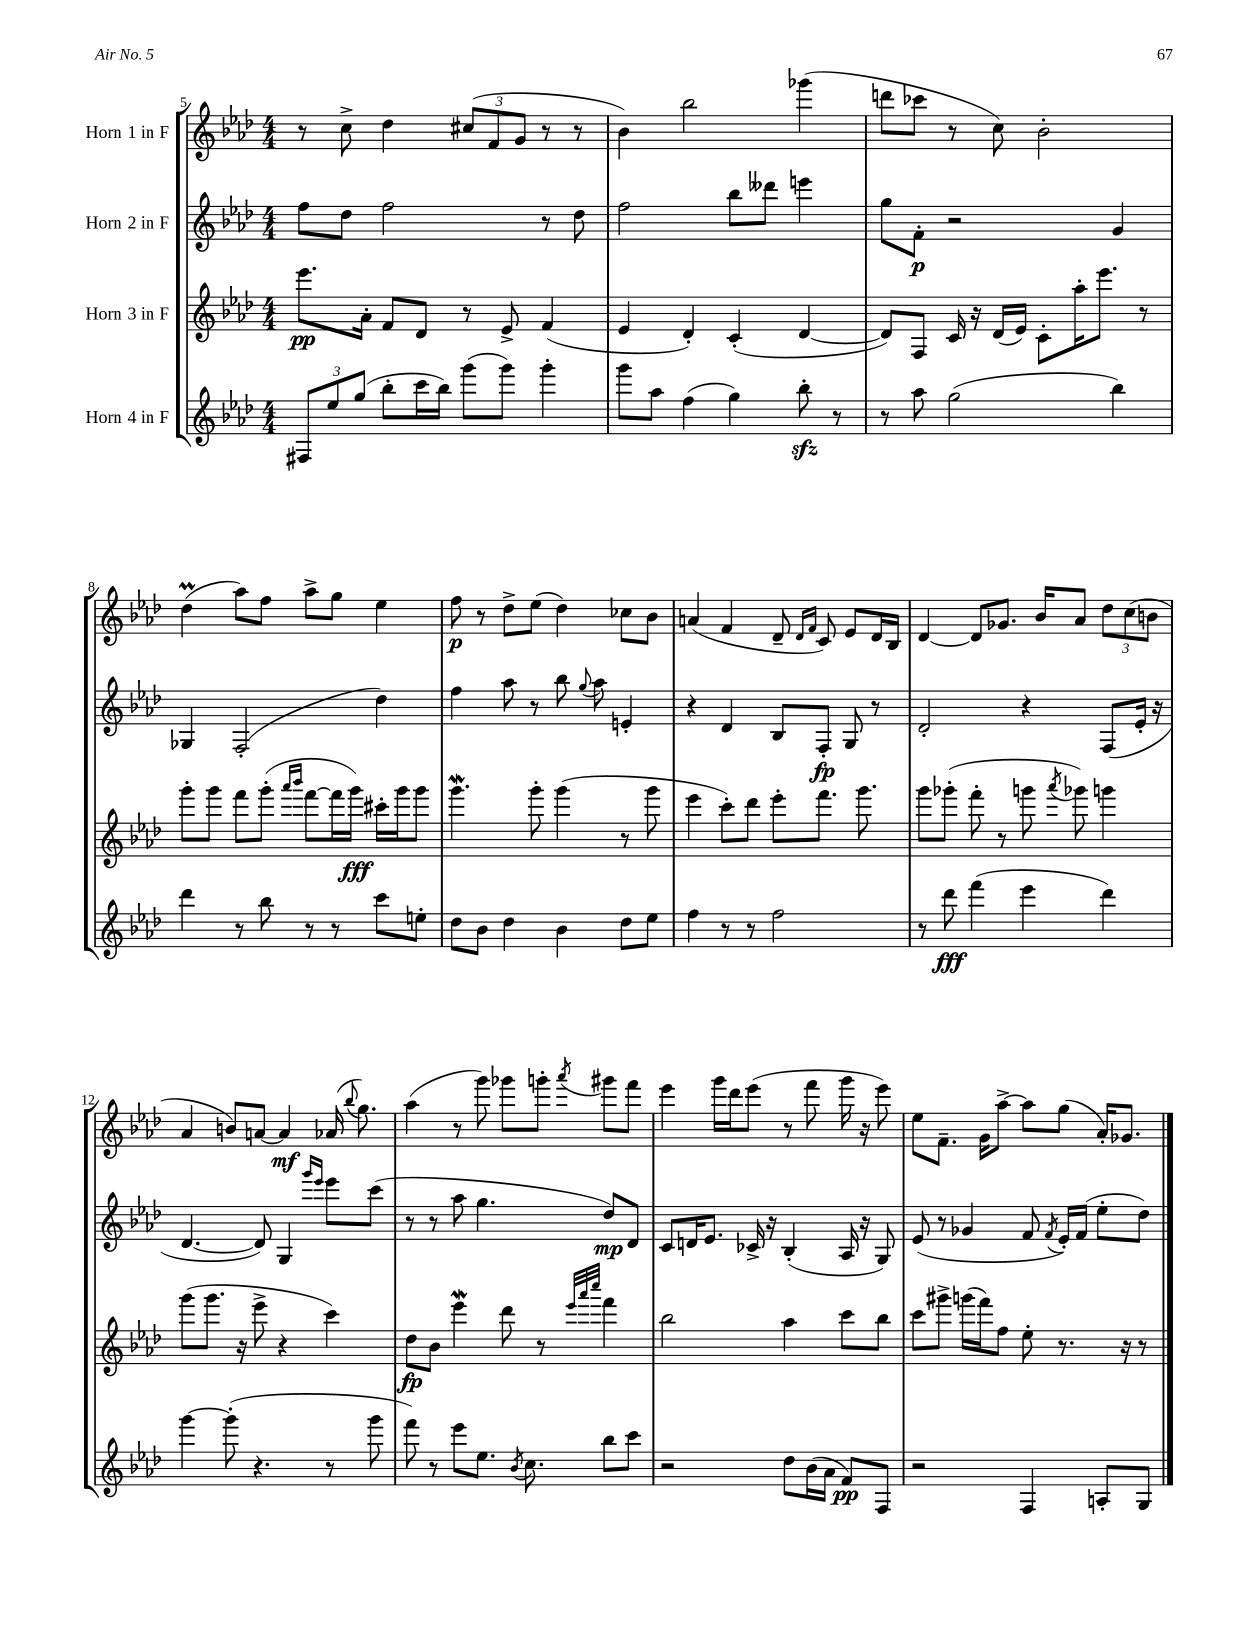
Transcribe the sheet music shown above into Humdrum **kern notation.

**kern	**dynam	**kern	**dynam	**kern	**dynam	**kern	**dynam
*part4	*part4	*part3	*part3	*part2	*part2	*part1	*part1
*staff4	*staff4	*staff3	*staff3	*staff2	*staff2	*staff1	*staff1
*I"Horn 4 in F	*	*I"Horn 3 in F	*	*I"Horn 2 in F	*	*I"Horn 1 in F	*
*clefG2	*	*clefG2	*	*clefG2	*	*clefG2	*
*k[b-e-a-d-]	*	*k[b-e-a-d-]	*	*k[b-e-a-d-]	*	*k[b-e-a-d-]	*
*M4/4	*	*M4/4	*	*M4/4	*	*M4/4	*
=5	=5	=5	=5	=5	=5	=5	=5
12F#X/L	.	8.eee-\L	pp	8ff\L	.	8r	.
12ee-/	.	.	.	.	.	.	.
.	.	.	.	8dd-\J	.	8cc^\	.
(12gg/J	.	.	.	.	.	.	.
.	.	16a-'\Jk	.	.	.	.	.
8bb-'\L	.	8f/L	.	2ff\	.	4dd-\	.
16ccc\L	.	8d-/J	.	.	.	.	.
16bb-\JJ)	.	.	.	.	.	.	.
(8ggg\L	.	8r	.	.	.	(12cc#X/L	.
.	.	.	.	.	.	12f/	.
8ggg\J)	.	8e-^/	.	.	.	.	.
.	.	.	.	.	.	12g/J	.
4ggg'\	.	(4f/	.	8r	.	8r	.
.	.	.	.	8dd-\	.	8r	.
=6	=6	=6	=6	=6	=6	=6	=6
8ggg\L	.	4e-/	.	2ff\	.	4b-\)	.
8aa-\J	.	.	.	.	.	.	.
(4ff\	.	4d-'/)	.	.	.	2bb-\	.
4gg\)	.	(4c'/	.	8bb-\L	.	.	.
.	.	.	.	8ddd--X\J	.	.	.
8bb-zz'\	.	[4d-/	.	4eeen\	.	(4ggg-X\	.
8r	.	.	.	.	.	.	.
=7	=7	=7	=7	=7	=7	=7	=7
8r	.	8d-/L])	.	8gg\L	.	8dddn\L	.
8aa-\	.	8F/J	.	8f'\J	p	8ccc-X\J	.
(2gg\	.	16c/	.	2r	.	8r	.
.	.	16r	.	.	.	.	.
.	.	(16d-/LL	.	.	.	8cc\)	.
.	.	16e-/JJ)	.	.	.	.	.
.	.	8c'\L	.	.	.	2b-'\	.
.	.	16aa-'\K	.	.	.	.	.
.	.	8.eee-\J	.	.	.	.	.
4bb-\)	.	.	.	4g/	.	.	.
.	.	8r	.	.	.	.	.
!!LO:LB:g=z
=8	=8	=8	=8	=8	=8	=8	=8
4ddd-\	.	8ggg'\L	.	4G-X/	.	(4dd-M\	.
.	.	8ggg\J	.	.	.	.	.
8r	.	8fff\L	.	(2F'/	.	8aa-\L)	.
8bb-\	.	(8ggg'\J	.	.	.	8ff\J	.
.	.	16qqaaa-/LL	.	.	.	.	.
.	.	16qqbbb-/JJ	.	.	.	.	.
8r	.	[8fff\L	.	.	.	8aa-^\L	.
8r	.	16fff\L]	.	.	.	8gg\J	.
.	.	16ggg\JJ)	fff	.	.	.	.
8ccc\L	.	16ccc#X'\LL	.	4dd-\)	.	4ee-\	.
.	.	16ggg\J	.	.	.	.	.
8een'\J	.	8ggg\J	.	.	.	.	.
=9	=9	=9	=9	=9	=9	=9	=9
8dd-\L	.	4.gggW\	.	4ff\	.	8ff\	p
8b-\J	.	.	.	.	.	8r	.
4dd-\	.	.	.	8aa-\	.	8dd-^\L	.
.	.	8ggg'\	.	8r	.	(8ee-\J	.
4b-\	.	(4ggg\	.	8bb-\	.	4dd-\)	.
.	.	.	.	8qqgg/	.	.	.
.	.	.	.	8aa-\	.	.	.
8dd-\L	.	8r	.	4en'/	.	8cc-X\L	.
8ee-\J	.	8ggg\	.	.	.	8b-\J	.
=10	=10	=10	=10	=10	=10	=10	=10
4ff\	.	4eee-\	.	4r	.	(4an/	.
8r	.	8ccc'\L)	.	4d-/	.	4f/	.
8r	.	8ddd-\J	.	.	.	.	.
2ff\	.	8eee-'\L	.	8B-/L	.	8d-~/	.
.	.	.	.	.	.	16qqd-/LL	.
.	.	.	.	.	.	16qqf/JJ	.
.	.	8.fff\J	.	8F'/J	fp	8c/)	.
.	.	.	.	8G/	.	8e-/L	.
.	.	8.ggg\	.	.	.	.	.
.	.	.	.	8r	.	16d-/L	.
.	.	.	.	.	.	16B-/JJ	.
=11	=11	=11	=11	=11	=11	=11	=11
8r	.	8ggg\L	.	2d-'/	.	[4d-/	.
8ddd-\	fff	(8ggg-X'\J	.	.	.	.	.
(4fff\	.	8fff'\	.	.	.	8d-/L]	.
.	.	8r	.	.	.	8.g-X/J	.
4eee-\	.	8gggn\	.	4r	.	.	.
.	.	.	.	.	.	16b-/KL	.
.	.	8qaaa-/	.	.	.	.	.
.	.	8ggg-X\)	.	.	.	8a-/J	.
4ddd-\)	.	4gggn\	.	(8F/L	.	12dd-\L	.
.	.	.	.	.	.	(12cc\	.
.	.	.	.	16e-'/Jk	.	.	.
.	.	.	.	.	.	12bn\J	.
.	.	.	.	16r	.	.	.
!!LO:LB:g=z
=12	=12	=12	=12	=12	=12	=12	=12
[4ggg\	.	(8ggg\L	.	[4.d-/	.	4a-/	.
.	.	8.ggg\J	.	.	.	.	.
(8ggg'\]	.	.	.	.	.	8bn/L)	.
.	.	16r	.	.	.	.	.
4.r	.	8eee-^\	.	8d-/])	.	[8an/J	.
.	.	4r	.	4G/	.	4a/]	mf
.	.	.	.	16qqggg/LL	.	.	.
.	.	.	.	16qqeee-/JJ	.	.	.
8r	.	4ccc\)	.	8eee-\L	.	(16a-X/	.
.	.	.	.	.	.	8qqbb-/	.
.	.	.	.	.	.	8.gg\)	.
8ggg\	.	.	.	(8ccc\J	.	.	.
=13	=13	=13	=13	=13	=13	=13	=13
8fff\)	.	8dd-\L	fp	8r	.	(4aa-\	.
8r	.	8b-\J	.	8r	.	.	.
8eee-\L	.	4eee-W\	.	8aa-\	.	8r	.
8.ee-\J	.	.	.	4.gg\	.	8ggg\)	.
.	.	8ddd-\	.	.	.	8ggg-X\L	.
8qb-/	.	.	.	.	.	.	.
8.cc\	.	.	.	.	.	.	.
.	.	8r	.	.	.	8gggn'\J	.
.	.	32qqeee-/LLL	.	.	.	.	.
.	.	32qqaaa-/	.	.	.	.	.
.	.	32qqcccc/JJJ	.	.	.	8qaaa-/	.
8bb-\L	.	4fff\	.	8dd-/L)	mp	8ggg#X\L	.
8ccc\J	.	.	.	8d-/J	.	8fff\J	.
=14	=14	=14	=14	=14	=14	=14	=14
2r	.	2bb-\	.	8c/L	.	4eee-\	.
.	.	.	.	16dn/K	.	.	.
.	.	.	.	8.e-/J	.	.	.
.	.	.	.	.	.	16ggg\LL	.
.	.	.	.	.	.	16ddd-\J	.
.	.	.	.	16c-X^/	.	(8eee-\J	.
.	.	.	.	16r	.	.	.
8dd-\L	.	4aa-\	.	(4B-'/	.	8r	.
(16b-\L	.	.	.	.	.	8fff\	.
16a-\JJ	.	.	.	.	.	.	.
8f/L)	pp	8ccc\L	.	16A-/	.	16ggg\	.
.	.	.	.	16r	.	16r	.
8F/J	.	8bb-\J	.	8G/)	.	8eee-\)	.
=15	=15	=15	=15	=15	=15	=15	=15
2r	.	8ccc\L	.	(8e-/	.	8ee-\L	.
.	.	8ggg#X^\J	.	8r	.	8.f~\J	.
.	.	(16gggn\LL	.	4g-X/	.	.	.
.	.	16fff\J)	.	.	.	16g\KL	.
.	.	8ff\J	.	.	.	[8aa-^\J	.
4F/	.	8ee-'\	.	8f/	.	8aa-\L]	.
.	.	.	.	8qf/	.	.	.
.	.	8.r	.	16e-'/LL)	.	(8gg\J	.
.	.	.	.	(16f/JJ	.	.	.
8An'/L	.	.	.	8ee-'\L	.	16a-'/KL)	.
.	.	16r	.	.	.	8.g-X/J	.
8G/J	.	8r	.	8dd-\J)	.	.	.
==	==	==	==	==	==	==	==
*-	*-	*-	*-	*-	*-	*-	*-
